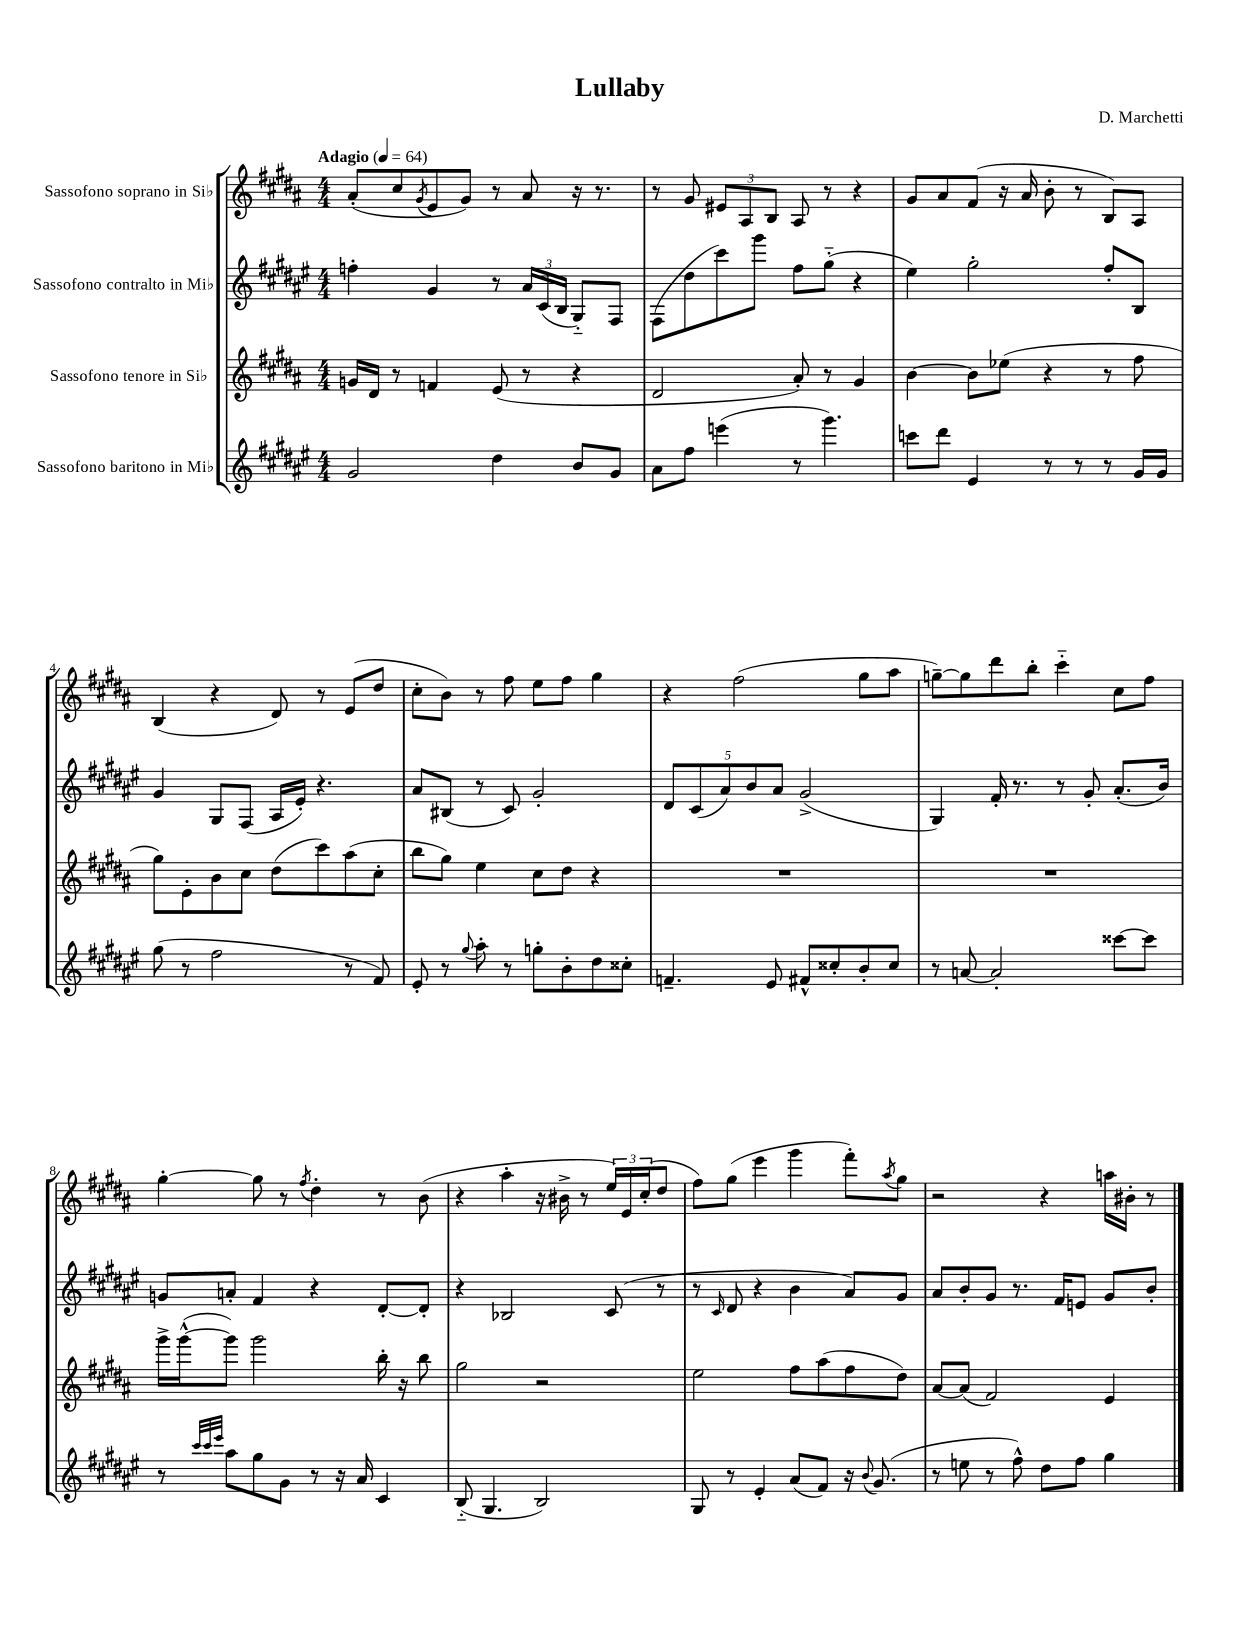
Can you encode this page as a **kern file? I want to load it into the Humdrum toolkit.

**kern	**kern	**kern	**kern
*staff4	*staff3	*staff2	*staff1
*clefG2	*clefG2	*clefG2	*clefG2
*k[f#c#g#d#a#e#]	*k[f#c#g#d#a#]	*k[f#c#g#d#a#e#]	*k[f#c#g#d#a#]
*M4/4	*M4/4	*M4/4	*M4/4
*MM64	*MM64	*MM64	*MM64
2g#	16g	4ff'	(8a#'
.	16d#	.	.
.	8r	.	8cc#
.	.	.	8qg#
.	4f	4g#	8e
.	.	.	8g#)
4dd#	(8e	8r	8r
.	8r	24a#	8a#
.	.	(24c#	.
.	.	24B	.
8b	4r	8G#'~)	16r
.	.	.	8.r
8g#	.	8F#	.
=	=	=	=
8a#	2d#	(8F#	8r
8ff#	.	8dd#	8g#
(4eee	.	8ccc#)	12e#
.	.	.	12A#
.	.	8ggg#	.
.	.	.	12B
8r	8a#')	8ff#	8A#
4.ggg#)	8r	(8gg#'~	8r
.	4g#	4r	4r
=	=	=	=
8ccc	[4b	4ee#)	8g#
8ddd#	.	.	8a#
4e#	8b]	2gg#'	(8f#
.	(8ee-	.	16r
.	.	.	16a#
8r	4r	.	8b'
8r	.	.	8r
8r	8r	8ff#'	8B)
16g#	8ff#	8B	8A#
16g#	.	.	.
=	=	=	=
(8gg#	8gg#)	4g#	(4B
8r	8e'	.	.
2ff#	8b	8G#	4r
.	8cc#	(8F#	.
.	(8dd#	16A#	8d#)
.	.	16e#')	.
.	8ccc#)	4.r	8r
8r	(8aa#	.	(8e
8f#)	8cc#'	.	8dd#
=	=	=	=
8e#'	8bb	8a#	8cc#'
8r	8gg#)	(8B#	8b)
8qqgg#	.	.	.
8aa#'	4ee	8r	8r
8r	.	8c#)	8ff#
8gg'	8cc#	2g#'	8ee
8b'	8dd#	.	8ff#
8dd#	4r	.	4gg#
8cc##'	.	.	.
=	=	=	=
4.f~	1r	10d#	4r
.	.	(10c#	.
.	.	10a#)	.
.	.	.	(2ff#
.	.	10b	.
8e#	.	.	.
.	.	10a#	.
8f#^^	.	(2g#^	.
8cc##'	.	.	.
8b'	.	.	8gg#
8cc##	.	.	8aa#
=	=	=	=
8r	1r	4G#)	[8gg~)
[8a	.	.	8gg]
2a']	.	16f#'	8ddd#
.	.	8.r	.
.	.	.	8bb'
.	.	8r	4ccc#'~
.	.	8g#'	.
[8ccc##	.	(8.a#'	8cc#
8ccc##]	.	.	8ff#
.	.	16b)	.
=	=	=	=
8r	16ggg#^	8g	[4gg#'
.	([16ggg#^^	.	.
32qqccc#	.	.	.
32qqccc#	.	.	.
32qqeee#	.	.	.
8aa#	8ggg#])	8a'	.
8gg#	2ggg#	4f#	8gg#]
8g#	.	.	8r
.	.	.	8qff#
8r	.	4r	4dd#'
16r	.	.	.
16a#	.	.	.
4c#	16bb'	[8d#'	8r
.	16r	.	.
.	8bb	8d#']	(8b
=	=	=	=
(8B'~	2gg#	4r	4r
4.G#	.	.	.
.	.	2B-	4aa#'
2B)	2r	.	16r
.	.	.	16b#^
.	.	.	8r
.	.	(8c#	24ee)
.	.	.	24e
.	.	.	(24cc#'
.	.	8r	8dd#
=	=	=	=
8G#	2ee	8r	8ff#)
.	.	16qqc#	.
8r	.	8d#	(8gg#
4e#'	.	4r	4eee
(8a#	8ff#	4b	4ggg#
8f#)	(8aa#	.	.
16r	8ff#	8a#)	8fff#')
8qqb	.	.	.
(8.g#	.	.	.
.	.	.	8qaa#
.	8dd#)	8g#	8gg#
=	=	=	=
8r	[8a#	8a#	2r
8ee	(8a#]	8b'	.
8r	2f#)	8g#	.
8ff#^^)	.	8.r	.
8dd#	.	.	4r
.	.	16f#	.
8ff#	.	8e	.
4gg#	4e	8g#	16aa
.	.	.	16b#'
.	.	8b'	8r
==	==	==	==
*-	*-	*-	*-
